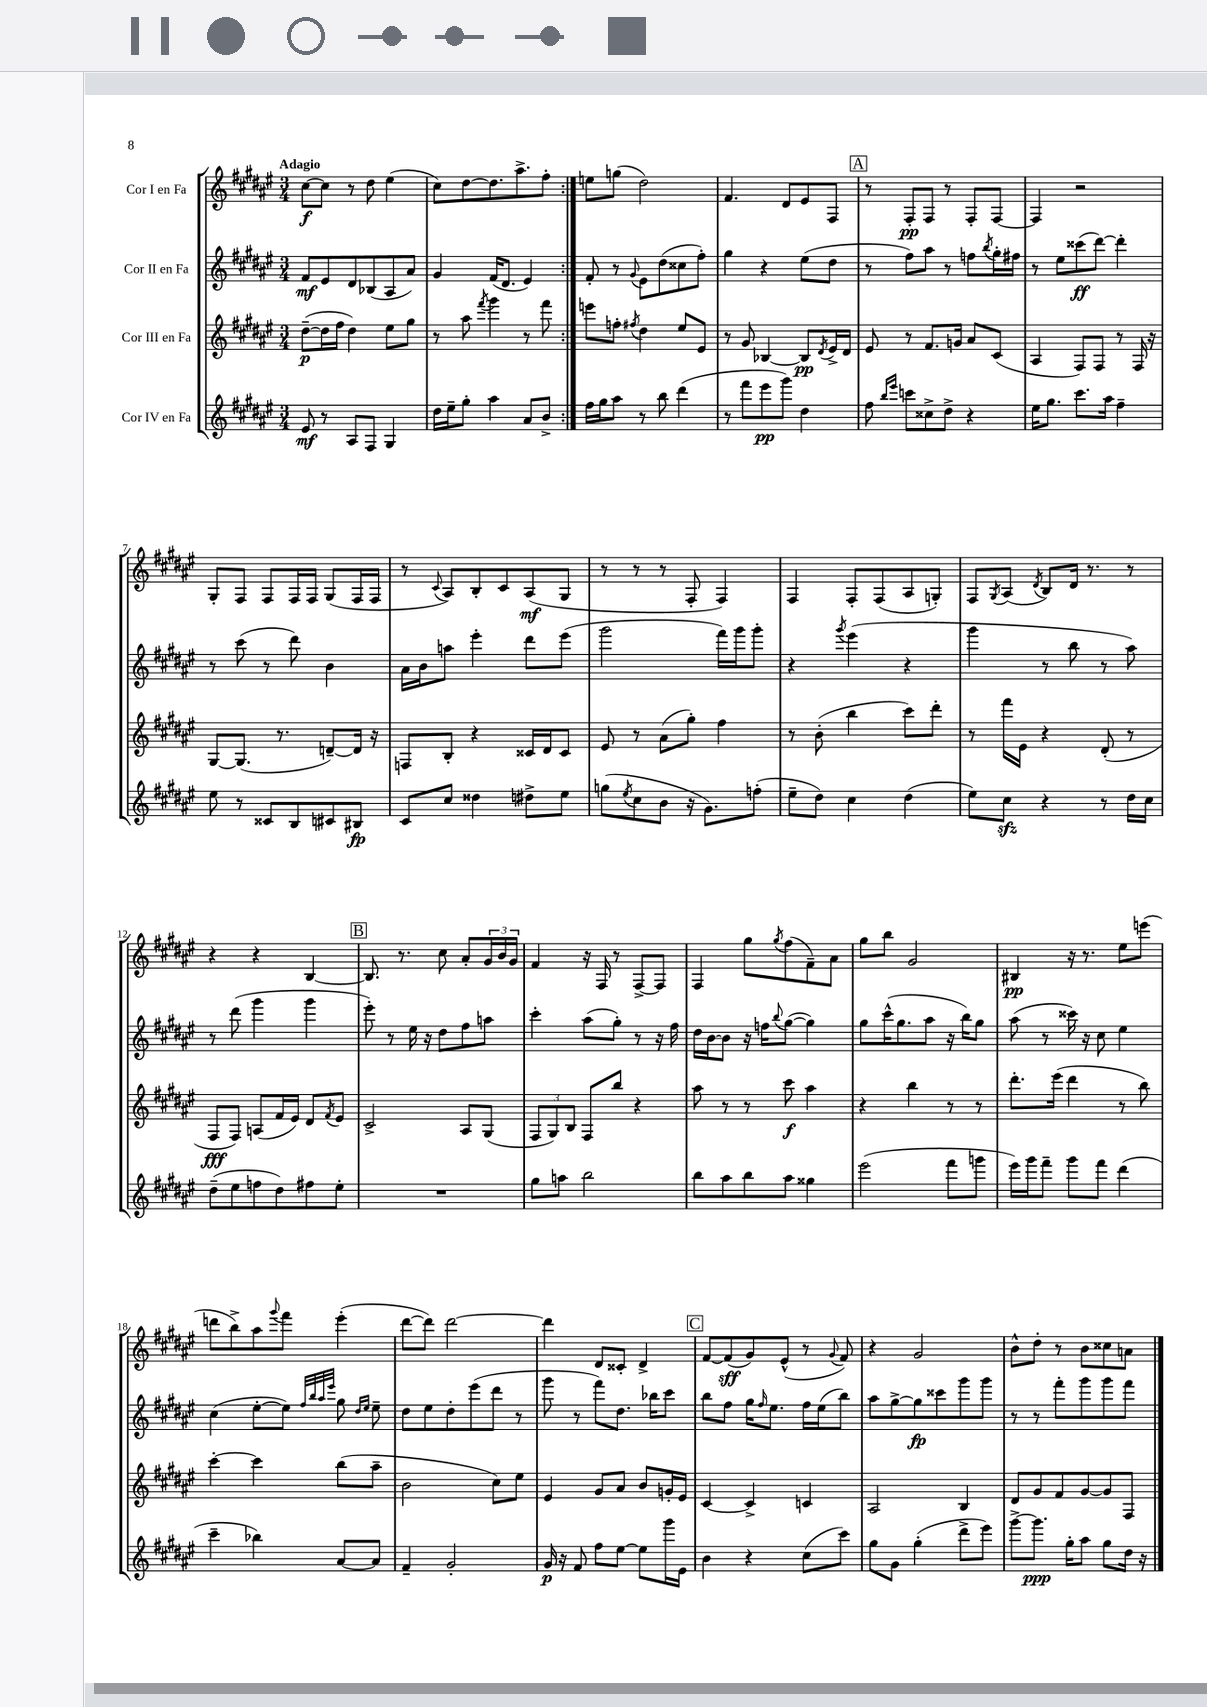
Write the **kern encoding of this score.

**kern	**dynam	**kern	**dynam	**kern	**dynam	**kern	**dynam
*part4	*part4	*part3	*part3	*part2	*part2	*part1	*part1
*staff4	*staff4	*staff3	*staff3	*staff2	*staff2	*staff1	*staff1
*I"Cor IV en Fa	*	*I"Cor III en Fa	*	*I"Cor II en Fa	*	*I"Cor I en Fa	*
*clefG2	*	*clefG2	*	*clefG2	*	*clefG2	*
*k[f#c#g#d#a#e#]	*	*k[f#c#g#d#a#e#]	*	*k[f#c#g#d#a#e#]	*	*k[f#c#g#d#a#e#]	*
*M3/4	*	*M3/4	*	*M3/4	*	*M3/4	*
=1	=1	=1	=1	=1	=1	=1	=1
!	!	!	!	!	!	!LO:TX:a:B:t=Adagio	!
8e#/	mf	([8dd#~\L	p	8f#/L	mf	[8cc#\L	f
8r	.	16dd#\L]	.	8e#/	.	8cc#\J]	.
.	.	16ff#\JJ	.	.	.	.	.
8A#/L	.	4dd#\)	.	8d#/	.	8r	.
8F#/J	.	.	.	(8B-X/	.	8dd#\	.
4G#/	.	8ee#\L	.	8A#/	.	(4ee#\	.
.	.	8gg#\J	.	8a#/J)	.	.	.
=2	=2	=2	=2	=2	=2	=2	=2
16dd#\LL	.	8r	.	4g#/	.	8cc#\L)	.
16ee#~\J	.	.	.	.	.	.	.
8gg#'\J	.	8aa#\	.	.	.	[8dd#\	.
.	.	8qfff#/	.	.	.	.	.
4aa#\	.	4ggg#\	.	(16f#/KL	.	8.dd#\]	.
.	.	.	.	8.d#/J	.	.	.
.	.	.	.	.	.	8.aa#^\	.
8a#/L	.	8r	.	4e#/)	.	.	.
8b^/J	.	8fff#\	.	.	.	8ff#'\J	.
=3:|!	=3:|!	=3:|!	=3:|!	=3:|!	=3:|!	=3:|!	=3:|!
16ff#\LL	.	8eeen\L	.	8f#'/	.	8een\L	.
16gg#\J	.	.	.	.	.	.	.
8aa#\J	.	8ffn'\J	.	8r	.	(8ggn\J	.
.	.	8qff#X/	.	8qqg#/	.	.	.
8r	.	4dd#\	.	8e#\L	.	2dd#\)	.
8bb\	.	.	.	(8dd#\	.	.	.
(4ddd#\	.	8ee#/L	.	8cc##X\	.	.	.
.	.	8e#/J	.	8ff#'\J)	.	.	.
=4	=4	=4	=4	=4	=4	=4	=4
8r	.	8r	.	4gg#\	.	4.f#/	.
8fff#\L	.	8g#/	.	.	.	.	.
8eee#\	pp	[4B-X/	.	4r	.	.	.
8ggg#\J)	.	.	.	.	.	8d#/L	.
4dd#\	.	8B-/L]	pp	(8ee#\L	.	8e#/	.
.	.	8qd#/	.	.	.	.	.
.	.	16e#^/L	.	8dd#\J	.	8F#/J	.
.	.	16d#/JJ	.	.	.	.	.
!!LO:REH:place=s1:t=A
=5	=5	=5	=5	=5	=5	=5	=5
8ff#\	.	8e#/	.	8r	.	8r	.
16qqbb/LL	.	.	.	.	.	.	.
16qqeee#/JJ	.	.	.	.	.	.	.
8cccn\L	.	8r	.	8ff#\L)	.	8F#'/L	pp
8cc##X^\	.	8.f#/L	.	8aa#\J	.	8F#/J	.
8dd#^\J	.	.	.	8r	.	8r	.
.	.	16gn/Jk	.	.	.	.	.
4r	.	8a#/L	.	8ffn\L	.	8F#'/L	.
.	.	.	.	8qbb/	.	.	.
.	.	(8c#/J	.	16gg#'\L	.	[8F#/J	.
.	.	.	.	16ff#X\JJ	.	.	.
=6	=6	=6	=6	=6	=6	=6	=6
16ee#\KL	.	4A#/	.	8r	.	4F#/]	.
8.gg#\J	.	.	.	.	.	.	.
.	.	.	.	8ee#\L	.	.	.
8.ccc#\L	.	8F#/L)	.	(8ccc##X\	ff	2r	.
.	.	8F#/J	.	[8ddd#\J)	.	.	.
16aa#\Jk	.	.	.	.	.	.	.
4ff#~\	.	8r	.	4ddd#'\]	.	.	.
.	.	16F#/	.	.	.	.	.
.	.	16r	.	.	.	.	.
!!LO:LB:g=z
=7	=7	=7	=7	=7	=7	=7	=7
8ee#\	.	[8G#/L	.	8r	.	8G#'/L	.
8r	.	(8.G#/J]	.	(8ccc#\	.	8F#/J	.
8c##X/L	.	.	.	8r	.	8F#/L	.
.	.	8.r	.	.	.	.	.
8B/	.	.	.	8ddd#\)	.	16F#/L	.
.	.	.	.	.	.	16F#/JJ	.
8c#X/	.	[8dn~/L)	.	4b\	.	(8G#/L	.
8B#X/J	fp	16d/Jk]	.	.	.	16F#/L	.
.	.	16r	.	.	.	16F#/JJ	.
=8	=8	=8	=8	=8	=8	=8	=8
8c#/L	.	8Fn/L	.	16a#\LL	.	8r	.
.	.	.	.	16b\J	.	.	.
.	.	.	.	.	.	8qqc#/	.
8cc#/J	.	8B'/J	.	8aan\J	.	8A#/L)	.
4dd##X\	.	4r	.	4eee#'\	.	8B'/	.
.	.	.	.	.	.	8c#/	.
8dd#X^\L	.	16c##X/LL	.	8ddd#\L	.	(8A#/	mf
.	.	16d#/J	.	.	.	.	.
8ee#\J	.	8c##/J	.	(8eee#\J	.	8G#/J	.
=9	=9	=9	=9	=9	=9	=9	=9
(8ggn\L	.	8e#/	.	2ggg#\	.	8r	.
8qee#/	.	.	.	.	.	.	.
8cc#\	.	8r	.	.	.	8r	.
8b\J	.	(8a#\L	.	.	.	8r	.
16r	.	8gg#'\J)	.	.	.	8F#'/	.
8.g#\L)	.	.	.	.	.	.	.
.	.	4ff#\	.	16fff#\LL)	.	4F#/)	.
.	.	.	.	16ggg#\J	.	.	.
(8ffn'\J	.	.	.	8ggg#'\J	.	.	.
=10	=10	=10	=10	=10	=10	=10	=10
8ee#~\L	.	8r	.	4r	.	4F#/	.
8dd#\J)	.	(8b'\	.	.	.	.	.
.	.	.	.	8qggg#/	.	.	.
4cc#\	.	4bb\	.	(4eee#\	.	8F#'/L	.
.	.	.	.	.	.	(8F#/	.
(4dd#\	.	8ccc#\L)	.	4r	.	8A#/	.
.	.	8ddd#'\J	.	.	.	8Gn'/J)	.
=11	=11	=11	=11	=11	=11	=11	=11
8ee#\L)	.	8r	.	4ggg#\	.	8F#/L	.
.	.	.	.	.	.	8qG#/	.
8cc#zz\J	.	16fff#\LL	.	.	.	(8A#/J	.
.	.	16e#\JJ	.	.	.	.	.
.	.	.	.	.	.	8qd#/	.
4r	.	4r	.	8r	.	8B/L)	.
.	.	.	.	8bb\	.	16d#/Jk	.
.	.	.	.	.	.	8.r	.
8r	.	(8d#'/	.	8r	.	.	.
16dd#\LL	.	8r	.	8aa#\)	.	8r	.
16cc#\JJ	.	.	.	.	.	.	.
!!LO:LB:g=z
=12	=12	=12	=12	=12	=12	=12	=12
(8dd#~\L	.	8F#/L	fff	8r	.	4r	.
8ee#\	.	8F#/J)	.	(8ddd#\	.	.	.
8ffn\	.	(8An/L	.	4ggg#\	.	4r	.
8dd#\)	.	16f#/L	.	.	.	.	.
.	.	16e#/JJ)	.	.	.	.	.
8ff#X\	.	8d#/L	.	4ggg#\	.	[4B/	.
.	.	8qf#/	.	.	.	.	.
8ee#'\J	.	8e#/J	.	.	.	.	.
!!LO:REH:place=s1:t=B
=13	=13	=13	=13	=13	=13	=13	=13
2.r	.	2c#^/	.	8eee#'\)	.	8.B/]	.
.	.	.	.	8r	.	.	.
.	.	.	.	.	.	8.r	.
.	.	.	.	16ee#\	.	.	.
.	.	.	.	16r	.	.	.
.	.	.	.	8dd#\L	.	8cc#\	.
.	.	8A#/L	.	8ff#\	.	8a#'/L	.
.	.	(8G#/J	.	8aan\J	.	24g#/L	.
.	.	.	.	.	.	24b/	.
.	.	.	.	.	.	24g#/JJ	.
=14	=14	=14	=14	=14	=14	=14	=14
8gg#\L	.	12F#/L	.	4ccc#'\	.	4f#/	.
.	.	12G#/)	.	.	.	.	.
8aan\J	.	.	.	.	.	.	.
.	.	12B/J	.	.	.	.	.
2bb\	.	8F#/L	.	(8aa#\L	.	16r	.
.	.	.	.	.	.	16F#/	.
.	.	8bb/J	.	8gg#'\J)	.	8r	.
.	.	4r	.	8r	.	[8F#^/L	.
.	.	.	.	16r	.	8F#/J]	.
.	.	.	.	16ff#\	.	.	.
=15	=15	=15	=15	=15	=15	=15	=15
8bb\L	.	8aa#\	.	16dd#\LL	.	4F#/	.
.	.	.	.	[16b\J	.	.	.
8aa#\	.	8r	.	8b\J]	.	.	.
8bb\	.	8r	.	16r	.	8gg#\L	.
.	.	.	.	16ffn\KL	.	.	.
.	.	.	.	8qqbb/	.	8qgg#/	.
8aa#\J	.	8ccc#\	f	([8gg#\J	.	(8ff#\	.
4gg##X\	.	4aa#\	.	4gg#\])	.	8f#~\)	.
.	.	.	.	.	.	8a#\J	.
=16	=16	=16	=16	=16	=16	=16	=16
(2eee#\	.	4r	.	8gg#\L	.	8gg#\L	.
.	.	.	.	(16ccc#^^\K	.	8bb\J	.
.	.	.	.	8.gg#\	.	.	.
.	.	4bb\	.	.	.	2g#/	.
.	.	.	.	8aa#\J	.	.	.
8fff#\L	.	8r	.	16r	.	.	.
.	.	.	.	16bb\KL)	.	.	.
8gggn\J	.	8r	.	8gg#\J	.	.	.
=17	=17	=17	=17	=17	=17	=17	=17
16eee#\LL)	.	8.ddd#'\L	.	(8aa#\	.	4B#X/	pp
16ggg#\J	.	.	.	.	.	.	.
8fff#~\J	.	.	.	8r	.	.	.
.	.	(16eee#\Jk	.	.	.	.	.
8ggg#\L	.	4ddd#\	.	16ccc##X\)	.	16r	.
.	.	.	.	16r	.	8.r	.
8fff#\J	.	.	.	8cc#\	.	.	.
(4ddd#\	.	8r	.	4ee#\	.	8ee#\L	.
.	.	8bb\)	.	.	.	(8eeen\J	.
!!LO:LB:g=z
=18	=18	=18	=18	=18	=18	=18	=18
4ccc#~\	.	[4ccc#'\	.	(4cc#\	.	8dddn\L	.
.	.	.	.	.	.	8bb^\)	.
4bb-X\)	.	4ccc#\]	.	[8ee#'\L	.	8aa#\	.
.	.	.	.	.	.	8qqggg#/	.
.	.	.	.	8ee#\J])	.	8fff#\J	.
.	.	.	.	32qqff#/LLL	.	.	.
.	.	.	.	32qqbb/	.	.	.
.	.	.	.	32qqaa#/	.	.	.
.	.	.	.	32qqeee#/JJJ	.	.	.
[8a#/L	.	(8bb\L	.	8gg#\	.	(4eee#'\	.
.	.	.	.	16qqdd#/LL	.	.	.
.	.	.	.	16qqee#/JJ	.	.	.
8a#/J]	.	8aa#~\J	.	8ee#~\	.	.	.
=19	=19	=19	=19	=19	=19	=19	=19
4f#~/	.	2b\	.	8dd#\L	.	[8ddd#\L	.
.	.	.	.	8ee#\	.	8ddd#\J])	.
2g#'/	.	.	.	8dd#'\	.	[2ddd#\	.
.	.	.	.	(8eee#\	.	.	.
.	.	8cc#\L)	.	8ddd#\J	.	.	.
.	.	8ee#\J	.	8r	.	.	.
=20	=20	=20	=20	=20	=20	=20	=20
16g#/	p	4e#/	.	8ggg#\	.	4ddd#\]	.
16r	.	.	.	.	.	.	.
8f#/	.	.	.	8r	.	.	.
8ff#\L	.	8g#/L	.	8fff#\L)	.	8d#/L	.
[8ee#\J	.	8a#/J	.	8.dd#\J	.	8c##X'/J	.
8ee#\L]	.	8b/L	.	.	.	4d#^/	.
.	.	.	.	16bb-X\KL	.	.	.
16ggg#\L	.	16gn'/L	.	8ccc#\J	.	.	.
16e#\JJ	.	16e#/JJ	.	.	.	.	.
!!LO:REH:place=s1:t=C
=21	=21	=21	=21	=21	=21	=21	=21
4b\	.	[4c#/	.	8bb\L	.	[8f#/L	.
.	.	.	.	8ff#\J	.	(8f#/]	sff
4r	.	4c#^/]	.	16gg#\KL	.	8g#/)	.
.	.	.	.	16qqff#/	.	.	.
.	.	.	.	8.ee#\J	.	.	.
.	.	.	.	.	.	(8e#^^/J	.
(8cc#\L	.	4cn/	.	16ff#\LL	.	8r	.
.	.	.	.	(16ee#\J	.	.	.
.	.	.	.	.	.	8qqg#/	.
8ccc#\J)	.	.	.	8bb\J)	.	8f#/)	.
=22	=22	=22	=22	=22	=22	=22	=22
8gg#\L	.	2A#/	.	8aa#\L	.	4r	.
8g#\J	.	.	.	[8gg#^\	.	.	.
(4gg#'\	.	.	.	8gg#\]	fp	2g#/	.
.	.	.	.	8ccc##X\	.	.	.
8ddd#^\L	.	4B/	.	8ggg#\	.	.	.
8eee#\J)	.	.	.	8ggg#\J	.	.	.
=23	=23	=23	=23	=23	=23	=23	=23
[8ggg#^\L	.	8d#/L	.	8r	.	8b^^\L	.
8.ggg#\J]	ppp	8g#/	.	8r	.	8dd#'\J	.
.	.	8f#/	.	8fff#'\L	.	8r	.
16gg#'\KL	.	.	.	.	.	.	.
8aa#\J	.	[8g#/	.	8ggg#\	.	8b\L	.
8gg#\L	.	8g#/]	.	8ggg#\	.	8cc##X\	.
16dd#\Jk	.	8F#/J	.	8fff#\J	.	8an\J	.
16r	.	.	.	.	.	.	.
==	==	==	==	==	==	==	==
*-	*-	*-	*-	*-	*-	*-	*-
